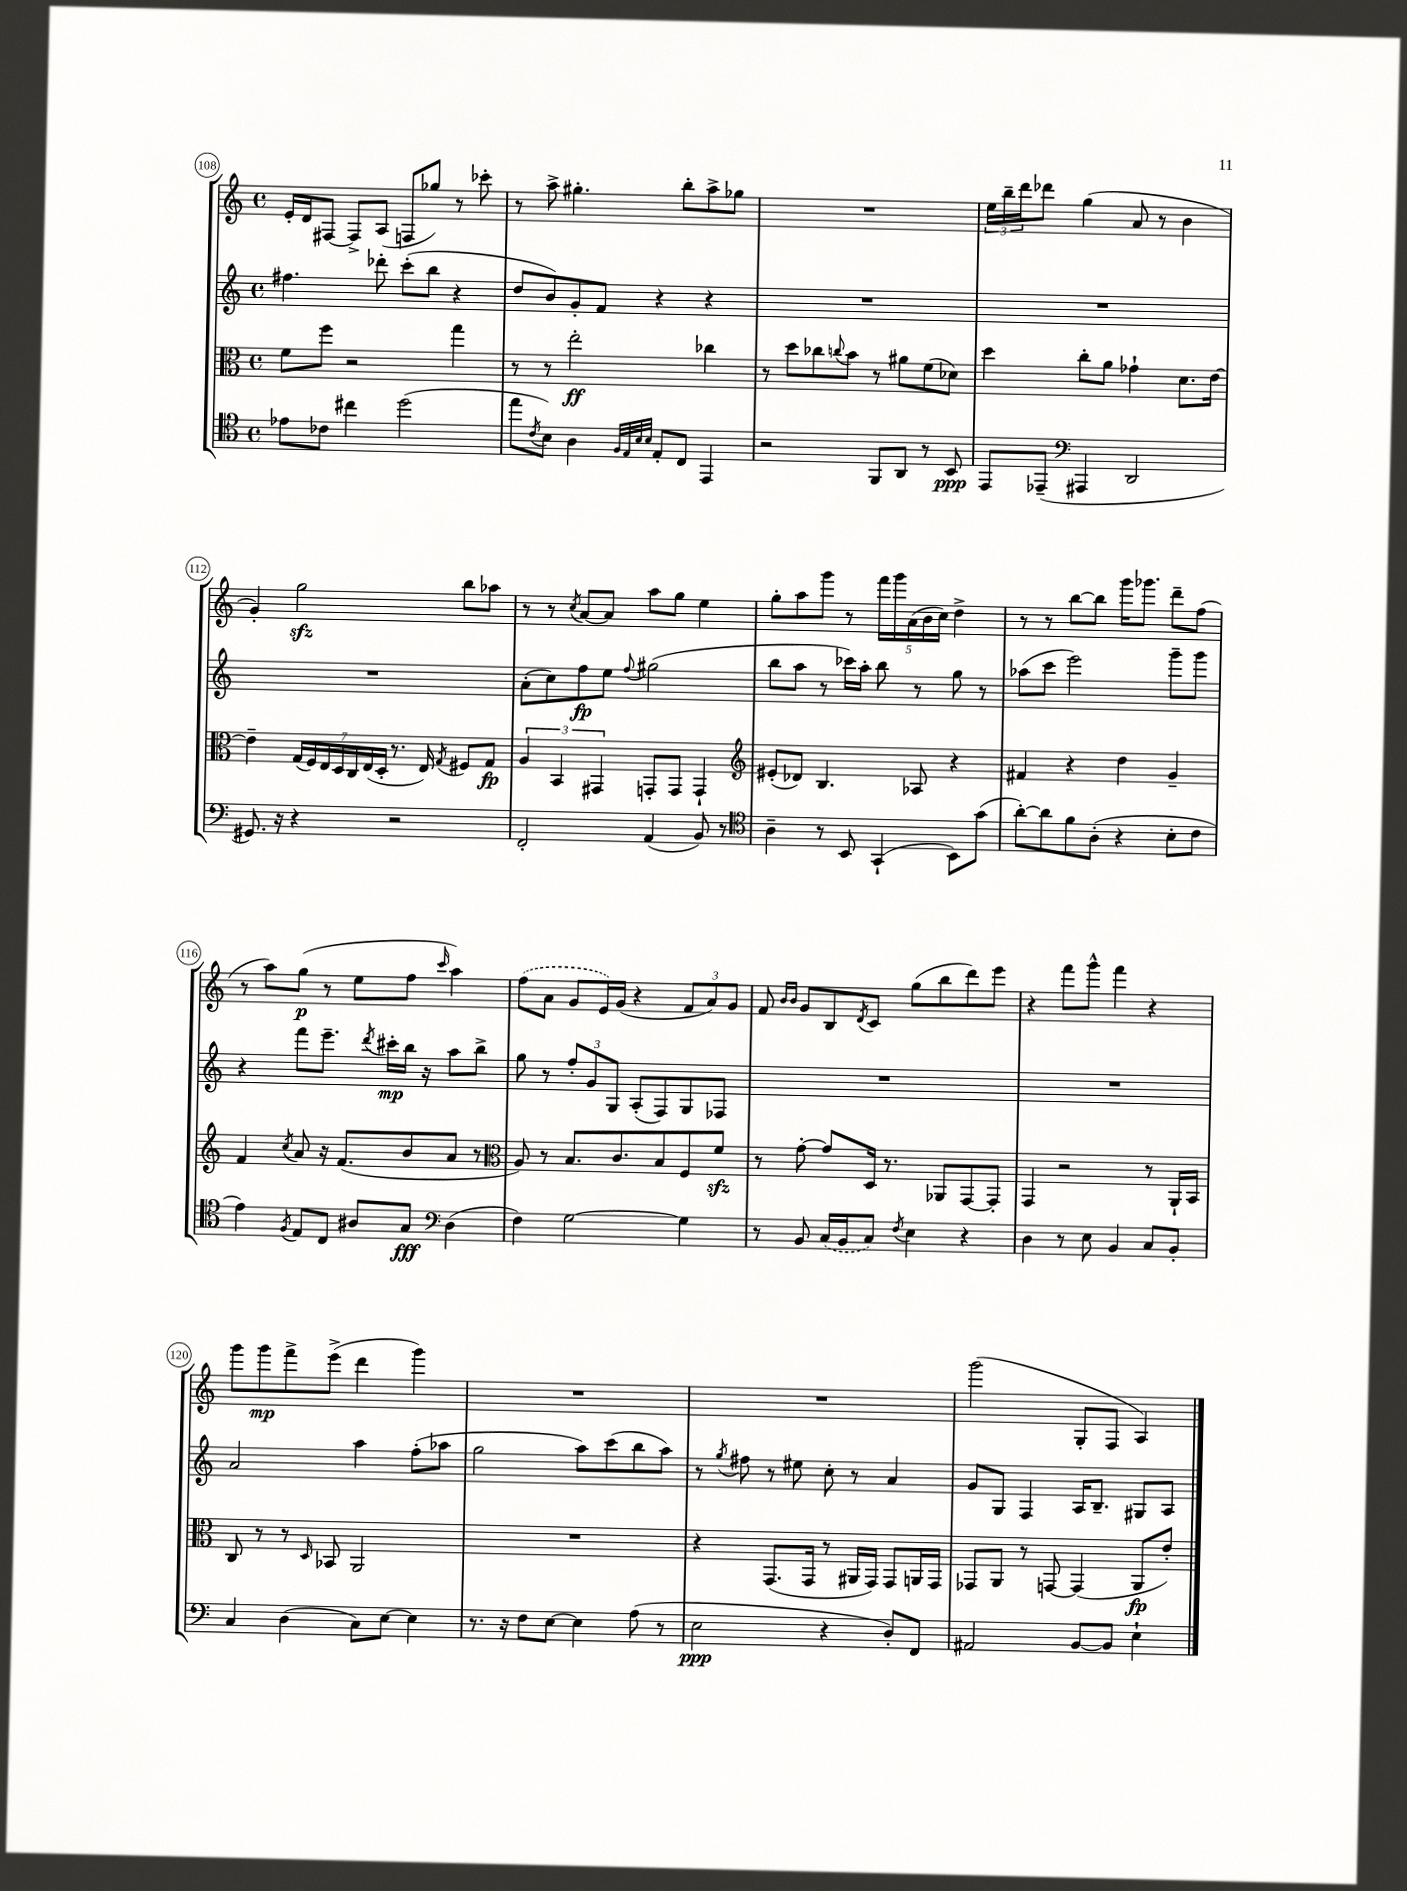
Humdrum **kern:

**kern	**kern	**kern	**kern
*staff4	*staff3	*staff2	*staff1
*clefC4	*clefC3	*clefG2	*clefG2
*k[]	*k[]	*k[]	*k[]
*M4/4	*M4/4	*M4/4	*M4/4
*met(c)	*met(c)	*met(c)	*met(c)
8e-	8f	4.ff#	16e'
.	.	.	16d
8c-	8ff	.	[8F#
4cc#	2r	.	8F#^]
.	.	8ddd-'	(8A
(2dd	.	(8ccc'	8F
.	.	8bb	8gg-)
.	4gg	4r	8r
.	.	.	8ccc-'
=	=	=	=
8ee	8r	8dd	8r
8qc	.	.	.
8B)	8r	8b)	8aa^
4A	2ee'	8g'	4.gg#'
.	.	8f	.
32qqF	.	.	.
32qqE	.	.	.
32qqB	.	.	.
32qqB	.	.	.
8E'	.	4r	.
8C	.	.	8bb'
4EE	4cc-	4r	8aa^
.	.	.	8gg-
=	=	=	=
2r	8r	1r	1r
.	8dd	.	.
.	8cc-	.	.
.	8qqcc	.	.
.	8b	.	.
8FF	8r	.	.
8AA	8a#	.	.
8r	(8f	.	.
8BB	8d-)	.	.
=	=	=	=
8EE	4dd	1r	24ee
.	.	.	24bb~
.	.	.	24ddd
(8EE-~	.	.	8ddd-
*clefF4	*	*	*
4AAA#	8cc'	.	(4gg
.	8a	.	.
2DD	4g-`	.	8a
.	.	.	8r
.	8.d	.	4b
.	[16e	.	.
=	=	=	=
8.GG#)	4e~]	1r	4g')
16r	.	.	.
4r	(28G	.	2gg
.	28F)	.	.
.	28E	.	.
.	28D	.	.
.	28C	.	.
.	(28E	.	.
.	28D'	.	.
2r	8.r	.	.
.	16E)	.	.
.	8qG	.	.
.	8F#	.	8bb
.	8G	.	8aa-
=	=	=	=
2FF'	6A	(8a'	8r
.	.	8cc)	8r
.	6BB	.	.
.	.	.	8qcc
.	.	8ff	[8a
.	6GG#	.	.
.	.	8ee	8a]
.	.	8qqff	.
(4AA	8GG'	(2gg#	8aa
.	8GG	.	8gg
8BB)	4GG`	.	4ee
8r	.	.	.
=	=	=	=
*clefC4	*clefG2	*	*
4A~	(8e#'	8bb	8gg'
.	8d-)	8aa	8aa
8r	4.B	8r	8ggg
8BB	.	16ccc-)	8r
.	.	16aa'	.
(4GG`	.	8bb	20fff
.	.	.	20ggg
.	.	.	(20a
.	8A-	8r	.
.	.	.	20b
.	.	.	20cc)
8BB)	4r	8gg	4dd^
(8g	.	8r	.
=	=	=	=
[8a')	4f#	(8aa-	8r
8a]	.	8ccc	8r
8f	4r	2eee)	[8bb
(8A'	.	.	8bb]
4r	4dd	.	16ggg
.	.	.	8.ggg-
8B'	4g~	8ggg~	8ddd~
8c	.	8ggg	(8ff
=	=	=	=
4e)	4f	4r	8r
.	.	.	8aa)
8qF	8qcc	.	.
8E	8a	8fff	(8gg
8C	16r	8.eee~	8r
.	(8.f	.	.
8A#	.	.	8ee
.	.	8qddd	.
.	.	16ccc#'	.
8G	8b	16bb	8ff
.	.	16r	.
*clefF4	*	*	*
.	.	.	16qqccc
(4D	8a	8aa	4aa)
.	8r	8bb^	.
=	=	=	=
*	*clefC3	*	*
4F)	8A)	8gg	(8ff
.	8r	8r	8a
[2G	8.B	12ff'	8g
.	.	12g	.
.	.	.	16e)
.	.	12G	.
.	8.c	.	(16g
.	.	(8A'	4r
.	8B	8F)	.
4G]	8F	8G	12f
.	.	.	12a)
.	8f	8F-	.
.	.	.	12g
=	=	=	=
8r	8r	1r	8f
.	.	.	16qqb
.	.	.	16qqb
8BB	[8g'	.	8g
(16C	8g]	.	8B
16BB	.	.	.
.	.	.	8qd
8C)	16D	.	8c
.	8.r	.	.
8qF	.	.	.
4E	.	.	(8gg
.	8AA-	.	8bb
4r	[8GG	.	8ddd)
.	8GG']	.	8eee
=	=	=	=
4D	4GG	1r	4r
8r	2r	.	8fff
8E	.	.	8ggg^^
4BB	.	.	4fff
8C	8r	.	4r
8BB'	16AA`	.	.
.	16BB	.	.
=	=	=	=
4C	8C	2a	8ggg
.	8r	.	8ggg
(4D	8r	.	8fff^
.	16qqD	.	.
.	8BB-	.	(8eee^
8C)	2AA	4aa	4ddd
[8E	.	.	.
4E]	.	(8ff'	4ggg)
.	.	8aa-	.
=	=	=	=
8.r	1r	2gg	1r
16r	.	.	.
8F	.	.	.
[8E	.	.	.
4E]	.	8aa)	.
.	.	(8ccc	.
(8A	.	8bb	.
8r	.	8aa)	.
=	=	=	=
2E	4r	8r	1r
.	.	8qgg	.
.	.	8ff#	.
.	(8.GG	8r	.
.	.	8ee#	.
.	16GG	.	.
4r	8r	8cc'	.
.	16AA#	8r	.
.	16GG)	.	.
8D')	8GG	4a	.
8FF	16AA	.	.
.	16GG	.	.
=	=	=	=
2AA#	8GG-	8g	(2ggg
.	8AA	8G	.
.	8r	4F	.
.	[8GG	.	.
[8BB	(4GG]	16A	8G'
.	.	8.B~	.
8BB]	.	.	8F
4E`	8AA	8G#	4A)
.	8e')	8A	.
==	==	==	==
*-	*-	*-	*-
